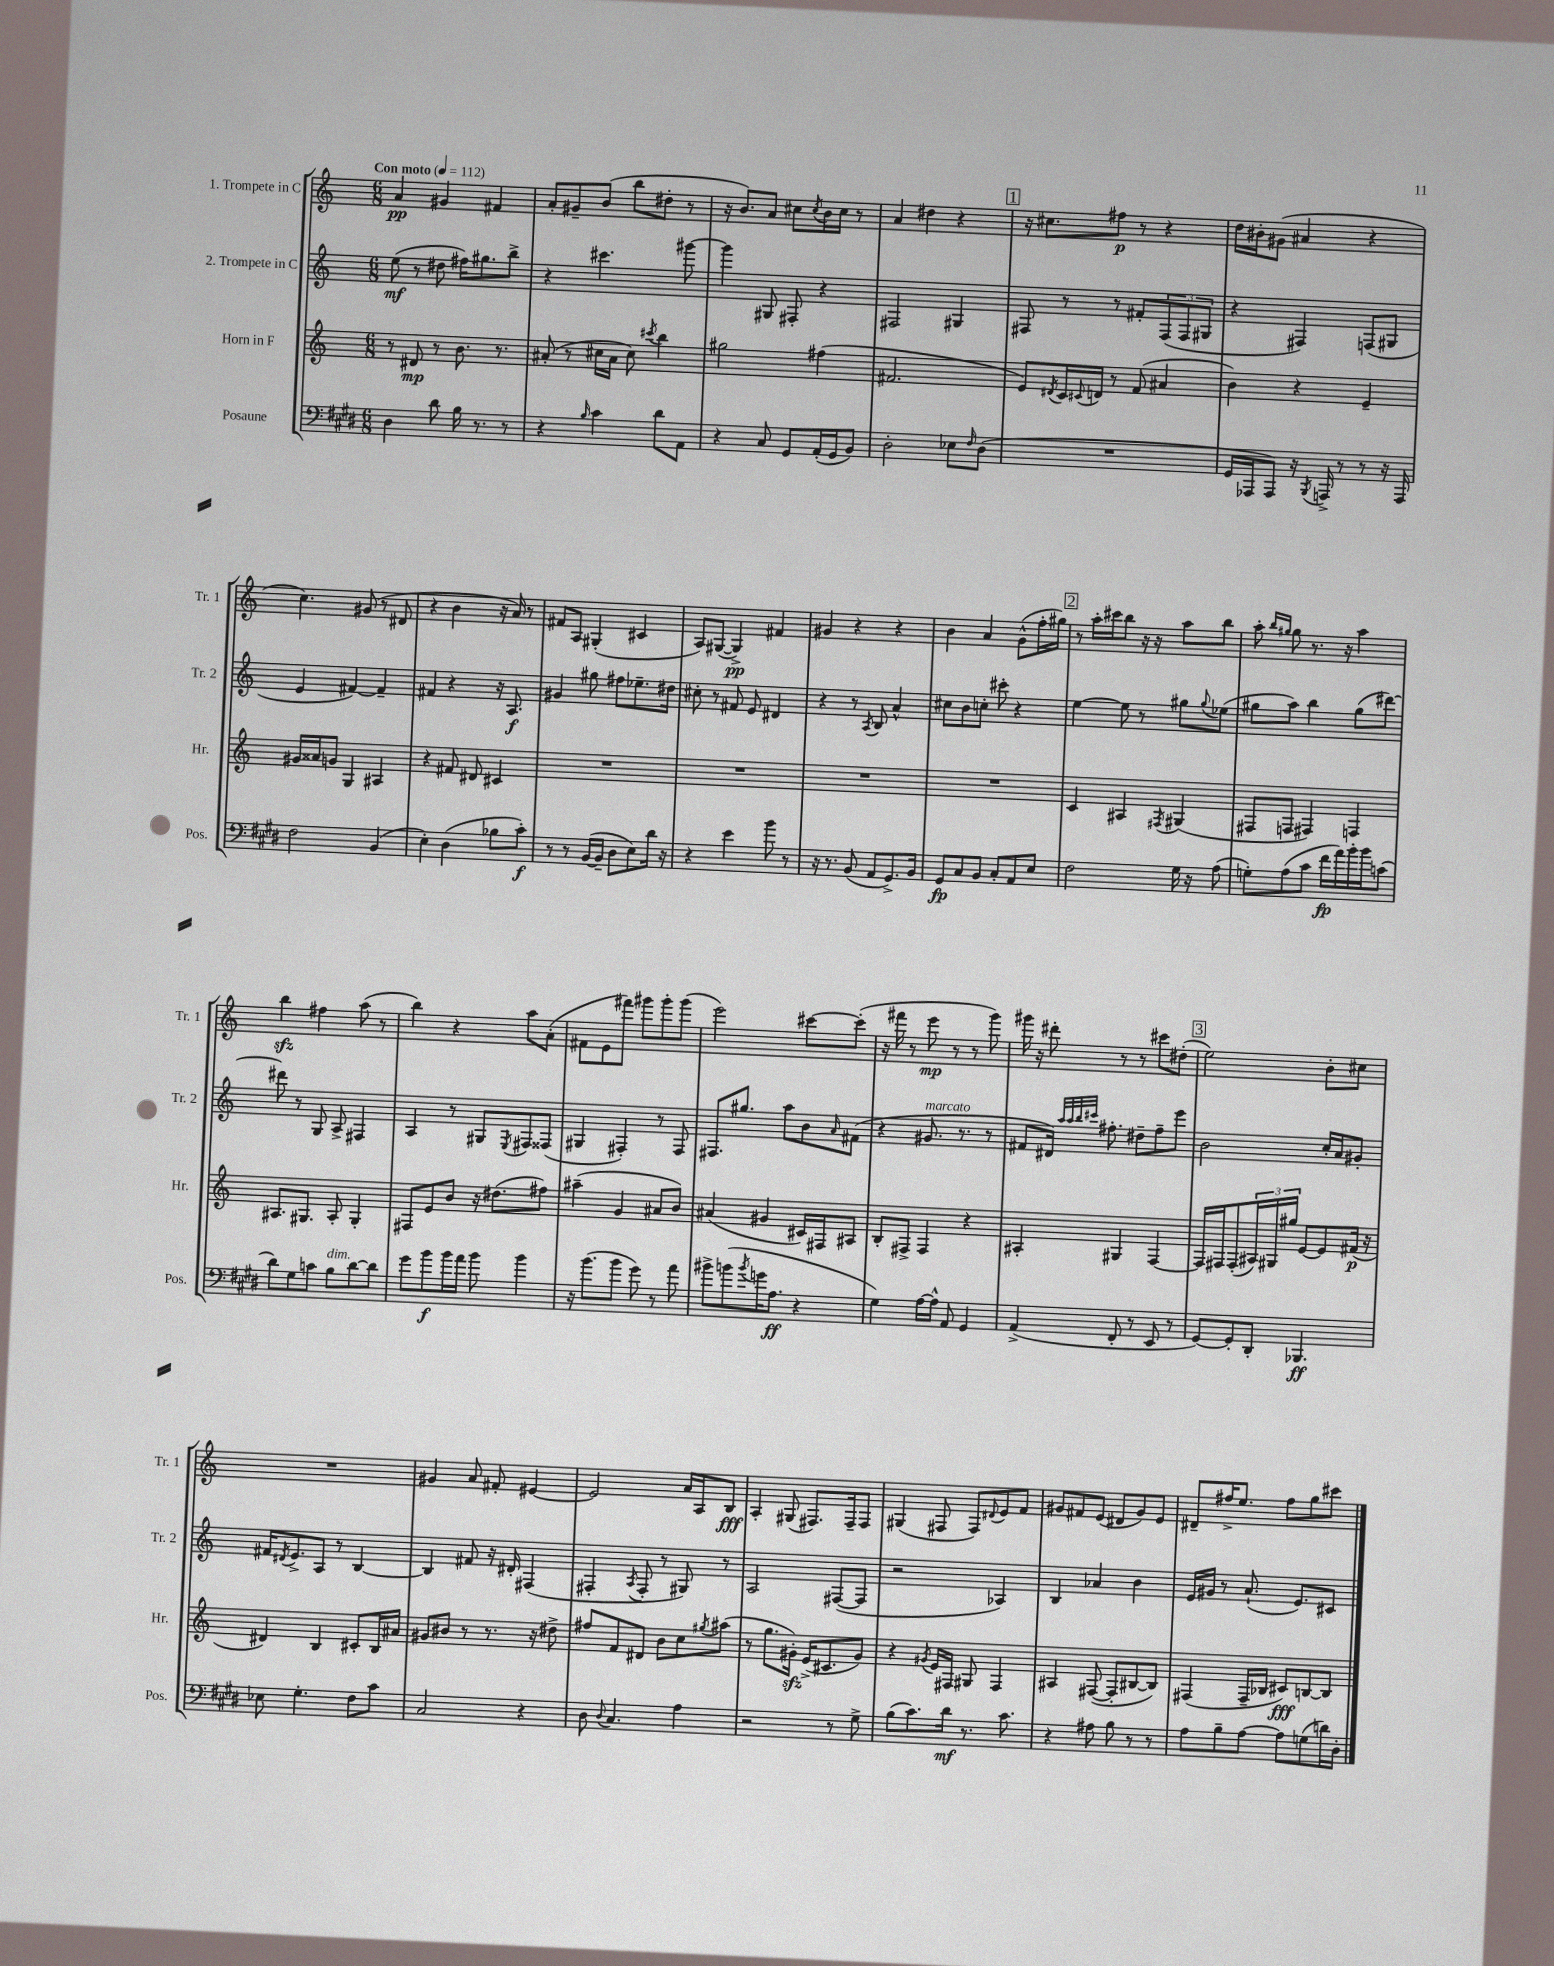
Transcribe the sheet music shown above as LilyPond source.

<<
\new StaffGroup <<
\new Staff = "s0" \with { instrumentName = "1. Trompete in C" shortInstrumentName = "Tr. 1" } {
    \clef treble \key c \major \numericTimeSignature \time 6/8 \tempo "Con moto" 4 = 112
    a'4\pp gis'4 fis'4 |
    a'8-. gis'8-- b'8( b''8 dis''8-. r8 |
    r16 b'8.) a'8 cis''8 \acciaccatura { cis''8 } b'16 cis''16 r8 |
    a'4 dis''4 r4 |
    \mark \markup { \box "1" } r16 cis''8. fis''8\p r8 r4 |
    d''16 bis'16-. gis'8( ais'4 r4 |
    c''4.) gis'8( r8 dis'8 |
    r4 b'4 r16 a'16) r8 |
    fis'8 a8 gis4-.( cis'4 |
    a8) gis8~( gis4->\pp) fis'4 |
    gis'4 r4 r4 |
    b'4 a'4 g'8-^( f''16-. gis''16) |
    \mark \markup { \box "2" } r8 a''16-. cis'''16 b''8 r16 r16 a''8 b''8 |
    a''8-. \grace { b''16 gis''16 } gis''8 r8. r16 a''4 |
    b''4\sfz fis''4 a''8( r8 |
    b''4) r4 a''8 a'8-.( |
    fis'8 e'8 fis'''8) gis'''8 gis'''8-. gis'''8( |
    e'''2) cis'''8~ cis'''8-.( |
    r16 fis'''16 r8 e'''8\mp r8 r8 g'''8) |
    gis'''16 r16 dis'''8-. r8 r8 cis'''8 dis''8-.( |
    \mark \markup { \box "3" } e''2) b'8-. cis''8 |
    R2. |
    gis'4 a'8 fis'8-. eis'4~ |
    eis'2 a'16 a16 b8\fff |
    a4-. gis8( fis8.) fis16-- fis8 |
    gis4( fis8 fis8) \appoggiatura { dis'8 } e'8 f'8 |
    gis'8 fis'8 e'8( dis'8 gis'8) e'8 |
    dis'8-- fis''16-> e''8. fis''8 g''8 cis'''8 \bar "|." |
}
\new Staff = "s1" \with { instrumentName = "2. Trompete in C" shortInstrumentName = "Tr. 2" } {
    \clef treble \key c \major \numericTimeSignature \time 6/8
    e''8\mf( r8 dis''8 fis''16) gis''8. b''8-> |
    r4 cis'''4. gis'''8~ |
    gis'''4 gis8 fis8-. r4 |
    fis2 gis4 |
    \mark \markup { \box "1" } fis8 r8 r8 fis'8-. \tuplet 3/2 { fis8( fis8 gis8 } |
    r4 fis4) f8( gis8 |
    e'4 fis'4~) fis'4-- |
    fis'4 r4 r16 a8.\f |
    gis'4 gis''8 fis''8 ees''8.-- dis''16 |
    cis''8-. r8 fis'8 e'8 dis'4 |
    r4 r8 \acciaccatura { a8 } b8 a'4-^ |
    cis''8 b'8 c''8-. cis'''8-. r4 |
    \mark \markup { \box "2" } e''4~ e''8 r8 gis''8 \appoggiatura { gis''8 } ees''8( |
    gis''8 a''8) b''4 gis''8( dis'''8~) |
    dis'''8 r8 g8 a8-> fis4 |
    a4 r8 gis8 \acciaccatura { e8 } fis8 fisis8( |
    gis4 fis4-.) r8 fis8 |
    fis8. gis''8. a''8 b'8 \grace { a'16 } fis'8( |
    r4 gis'8.^\markup { \italic "marcato" } r8. r8 |
    fis'8 dis'16) \grace { a''32 a''32 b''32 cis'''32 } fis''8.-. dis''8-- fis''8-- e'''8 |
    \mark \markup { \box "3" } b'2 c''16-. a'16 gis'8-. |
    fis'16 \acciaccatura { dis'8 } e'8.-> a8 r8 b4~ |
    b4 fis'8 r16 dis'16-. fis4( |
    fis4-. \acciaccatura { a8 } fis8-. r8 gis8) r8 |
    a2 fis8~( fis8 |
    r2 aes4) |
    b4 aes'4 b'4 |
    e'16 gis'16 r8 a'8.-!( e'8.) cis'8 \bar "|." |
}
\new Staff = "s2" \with { instrumentName = "Horn in F" shortInstrumentName = "Hr." } {
    \clef treble \key c \major \numericTimeSignature \time 6/8
    r8 dis'8\mp r8 b'8. r8. |
    ais'8-.( r8 cis''16 ais'16 cis''8) \acciaccatura { cis'''8 } b''4 |
    gis''2 fis''4( |
    fis'2. |
    \mark \markup { \box "1" } e'8) \acciaccatura { dis'8 } c'16 \appoggiatura { cis'8 } d'16 r8 f'8( ais'4 |
    b'4) r4 e'4-- |
    gis'16 aisis'16 g'8 g4 ais4 |
    r4 fis'8 dis'8 cis'4 |
    R2. |
    R2. |
    R2. |
    R2. |
    \mark \markup { \box "2" } c'4 ais4 \acciaccatura { fis8 } gis4( |
    fis8 f8 fis4) f4 |
    ais8. gis8. ais8-. gis4-. |
    fis8 e'8 b'8 r16 dis''8.( fis''8) |
    ais''4--( g'4 ais'8 b'8) |
    ais'4( gis'4 cis'16) fis16 ais8 |
    b8-. fis8-> fis4 r4 |
    ais4-. gis4 f4~ |
    \mark \markup { \box "3" } f16 fis16 fis8-.( \tuplet 3/2 { ais16) gis16 gis''16 } e'8~ e'8 fis'16\p( r16 |
    dis'4) b4 cis'8-. b16 ais'16 |
    gis'8 bis'8 r8 r8. r16 dis''8-> |
    fis''8 f'8 dis'8 b'8 c''8 \acciaccatura { gis''8 } ais''8( |
    r8 g''8. gis'16-.\sfz) e'16->( cis'8. gis'8) |
    r4 \acciaccatura { gis'8 } e'16 fis16 gis8 fis4 |
    ais4 fis8~( fis8-. bis8~ bis8) |
    fis4( fis16-- bes16 cis'8\fff) b8~ b8 \bar "|." |
}
\new Staff = "s3" \with { instrumentName = "Posaune" shortInstrumentName = "Pos." } {
    \clef bass \key e \major \numericTimeSignature \time 6/8
    dis4 dis'8 b16 r8. r8 |
    r4 \grace { b16 } cis'4 dis'8 a,8 |
    r4 cis8 gis,8 a,16-.( gis,16 b,8) |
    dis2-. ees8 \grace { fis16 } dis8( |
    \mark \markup { \box "1" } R2. |
    gis,16 aes,,16 aes,,8) r16 \acciaccatura { b,,8 } a,,16-> r8 r8 r16 a,,16 |
    fis2 b,4( |
    e4-.) dis4( bes8 cis'8-.\f) |
    r8 r8 b,16~( b,16-- dis8 e8) dis'16 r16 |
    r4 e'4 b'8 r8 |
    r16 r8. b,8( a,8 gis,8.->) b,16 |
    gis,8\fp cis8 b,8 cis8-. a,8 e8 |
    \mark \markup { \box "2" } fis2 gis16 r16 a8( |
    g8-.) a8( cis'8 fis'16\fp a'16) b'16-. b'16 c'8( |
    dis'8) gis8 c'8 b8^\markup { \italic "dim." } dis'8~ dis'8 |
    gis'8 b'8\f b'16 a'16 b'8 b'4 |
    r16 b'8.( b'8 gis'8) r8 a'8 |
    bis'8-> b'8( \acciaccatura { b'8 } g'16 a8.\ff r4 |
    gis4) a16~ a16-^ a,8 gis,4 |
    a,4->( fis,8-. r8 e,8 r8 |
    \mark \markup { \box "3" } gis,8~) gis,8-. dis,8-. bes,,4.\ff |
    ees8 gis4.-. fis8 cis'8 |
    cis2 r4 |
    dis8 \appoggiatura { dis8 } cis4. a4 |
    r2 r8 gis8-> |
    b8( cis'8.) dis'16\mf r8. cis'8. |
    r4 ais8 b8 r8 r8 |
    a8 b8-- a8~ a8 g8( d'16) dis16-. \bar "|." |
}
>>
>>
\layout { \context { \Score \remove "Bar_number_engraver" } }
